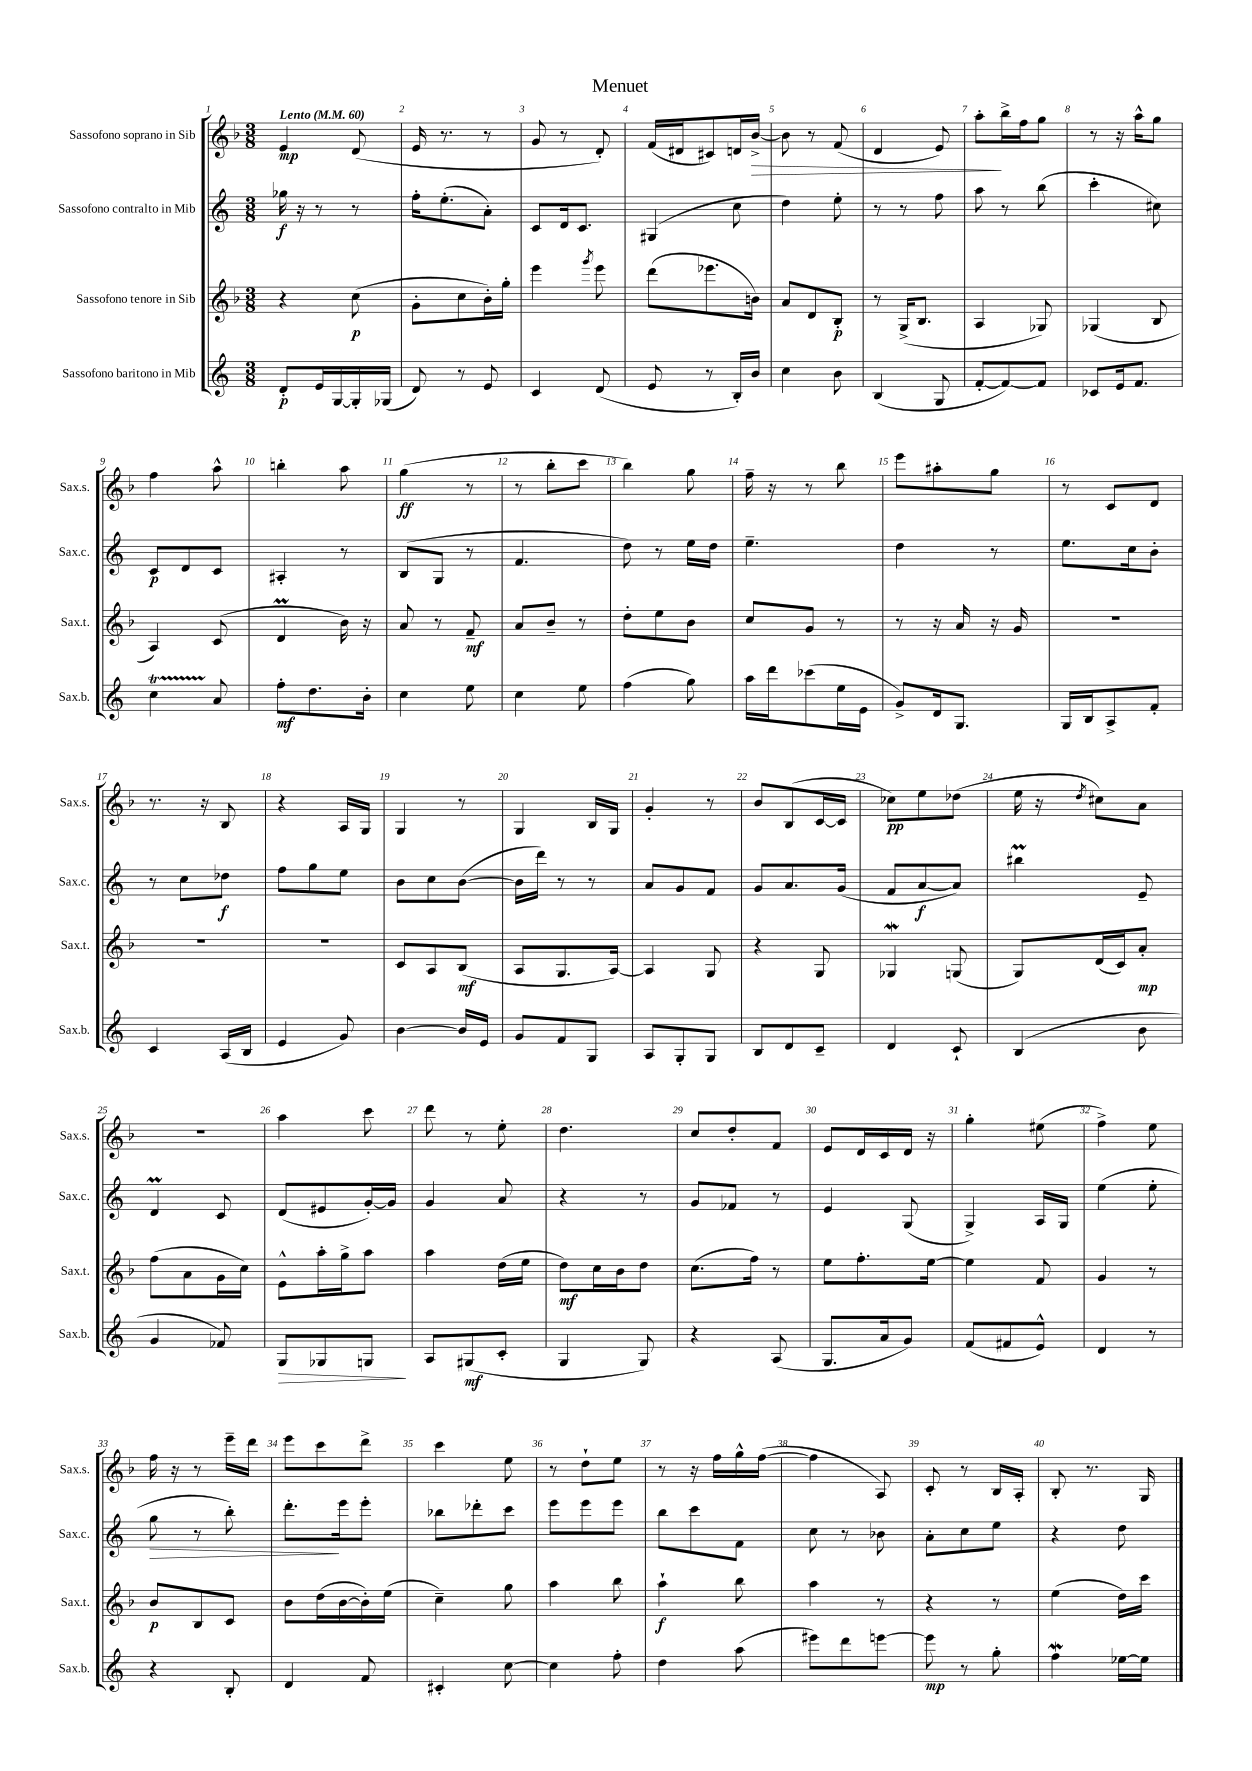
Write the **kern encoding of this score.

**kern	**kern	**kern	**kern
*staff4	*staff3	*staff2	*staff1
*clefG2	*clefG2	*clefG2	*clefG2
*k[]	*k[b-]	*k[]	*k[b-]
*M3/8	*M3/8	*M3/8	*M3/8
*MM60	*MM60	*MM60	*MM60
8d'	4r	16gg-	4e
.	.	16r	.
16e	.	8r	.
[16G	.	.	.
16G']	(8cc	8r	(8d
(16G-	.	.	.
=	=	=	=
8d)	8g'	16ff'	16e
.	.	(8.ee'	8.r
8r	8cc	.	.
8e	16b-')	8a')	8r
.	16gg'	.	.
=	=	=	=
4c	4eee	8c	8g
.	.	16d	8r
.	.	8.c	.
.	8qggg	.	.
(8d	8eee	.	8d')
=	=	=	=
8e	(8ddd	(4G#	(16f
.	.	.	16d#
8r	8.eee-	.	8c#)
16B')	.	8cc	16d
16b	16b)	.	[16b-^
=	=	=	=
4cc	8a	4dd)	8b-]
.	8d	.	8r
8b	8B-'	8ee'	(8f
=	=	=	=
(4B	8r	8r	4d
.	(16G^	8r	.
.	8.B-	.	.
8G	.	8ff	8e)
=	=	=	=
[8f'	4A	8aa	8aa'
8f_)	.	8r	16bb-^
.	.	.	16ff
8f]	8G-)	(8bb	8gg
=	=	=	=
8c-	(4G-	4ccc'	8r
16e	.	.	16r
8.f	.	.	16aa^^
.	8B-	8cc#)	8gg
=	=	=	=
4cc	4A)	8c	4ff
.	.	8d	.
8a	(8c	8c	8aa^^
=	=	=	=
8ff'	4d	4A#'	4bb'
8.dd	.	.	.
.	16b-)	8r	8aa
16b'	16r	.	.
=	=	=	=
4cc	8a	(8B	(4gg
.	8r	8G	.
8ee	8f~	8r	8r
=	=	=	=
4cc	8a	4.f	8r
.	8b-~	.	8bb-'
8ee	8r	.	8ccc
=	=	=	=
(4ff	8dd'	8dd)	4bb-)
.	8ee	8r	.
8gg)	8b-	16ee	8gg
.	.	16dd	.
=	=	=	=
16aa	8cc	4.ee~	16ff~
16ddd	.	.	16r
(8ccc-	8g	.	8r
16ee	8r	.	8bb-
16e	.	.	.
=	=	=	=
8g^)	8r	4dd	8eee
16d	16r	.	8aa#'
8.G	16a	.	.
.	16r	8r	8gg
.	16g	.	.
=	=	=	=
16G	4.r	8.ee	8r
16B	.	.	.
8A^	.	.	8c
.	.	16cc	.
8f'	.	8b'	8d
=	=	=	=
4c	4.r	8r	8.r
.	.	8cc	.
.	.	.	16r
(16A	.	8dd-	8B-
16B	.	.	.
=	=	=	=
4e	4.r	8ff	4r
.	.	8gg	.
8g)	.	8ee	16A
.	.	.	16G
=	=	=	=
[4b	8c	8b	4G
.	8A	8cc	.
16b]	(8B-	([8b	8r
16e	.	.	.
=	=	=	=
8g	8A	16b]	4G
.	.	16ddd)	.
8f	8.G	8r	.
8G	.	8r	16B-
.	[16A)	.	16G
=	=	=	=
8A	4A]	8a	4g'
8G'	.	8g	.
8G	8G	8f	8r
=	=	=	=
8B	4r	8g	8b-
8d	.	8.a	(8B-
8c~	8G	.	[16c
.	.	(16g	16c]
=	=	=	=
4d	4G-	8f	8cc-)
.	.	[8a	8ee
8c`	(8G	8a])	(8dd-
=	=	=	=
(4B	8G)	4bb#	16ee
.	.	.	16r
.	.	.	8qdd
.	(16d	.	8cc#)
.	16c)	.	.
8b	8a'	8e~	8a
=	=	=	=
4g	(8ff	4d	4.r
.	8a	.	.
8f-)	16g	8c	.
.	16cc)	.	.
=	=	=	=
8G	8e^^	(8d	4aa
8G-	16aa'	8e#	.
.	16gg^	.	.
8G	8aa	[16g')	8ccc
.	.	16g]	.
=	=	=	=
8A	4aa	4g	8ddd
(8G#	.	.	8r
8c'	(16dd	8a	8ee'
.	16ee	.	.
=	=	=	=
4G	8dd)	4r	4.dd
.	16cc	.	.
.	16b-	.	.
8G)	8dd	8r	.
=	=	=	=
4r	(8.cc	8g	8cc
.	.	8f-	8dd'
.	16ff)	.	.
(8A	8r	8r	8f
=	=	=	=
8.G	8ee	4e	8e
.	8.ff'	.	16d
16a	.	.	16c
8g)	.	(8G	16d
.	[16ee	.	16r
=	=	=	=
(8f	4ee]	4G^)	4gg'
8f#	.	.	.
8e^^)	8f	16A	(8ee#
.	.	16G	.
=	=	=	=
4d	4g	(4ee	4ff^)
8r	8r	8ee'	8ee
=	=	=	=
4r	8b-	8gg	16ff
.	.	.	16r
.	8B-	8r	8r
8B'	8c	8bb')	16eee~
.	.	.	16ddd
=	=	=	=
4d	8b-	8.ddd'	8eee
.	(16dd	.	8ccc
.	[16b-	16eee	.
8f	16b-'])	8eee'	8ddd^
.	(16ee	.	.
=	=	=	=
4c#'	4cc~)	8bb-	4ccc
.	.	8ddd-'	.
[8cc	8gg	8ccc	8ee
=	=	=	=
4cc]	4aa	8eee	8r
.	.	8eee	8dd`
8ff'	8bb-	8eee	8ee
=	=	=	=
4dd	4aa`	8bb	8r
.	.	8ccc	16r
.	.	.	16ff
(8aa	8bb-	8f	16gg^^
.	.	.	([16ff
=	=	=	=
8eee#)	4aa	8cc	4ff]
8ddd	.	8r	.
[8eee	8r	8b-	8A)
=	=	=	=
8eee]	4r	8a'	8c'
8r	.	8cc	8r
8gg'	8r	8ee	16B-
.	.	.	16A'
=	=	=	=
4ff	(4ee	4r	8B-'
.	.	.	8.r
[16ee-	16dd)	8dd	.
16ee-]	16ccc	.	16G
==	==	==	==
*-	*-	*-	*-
